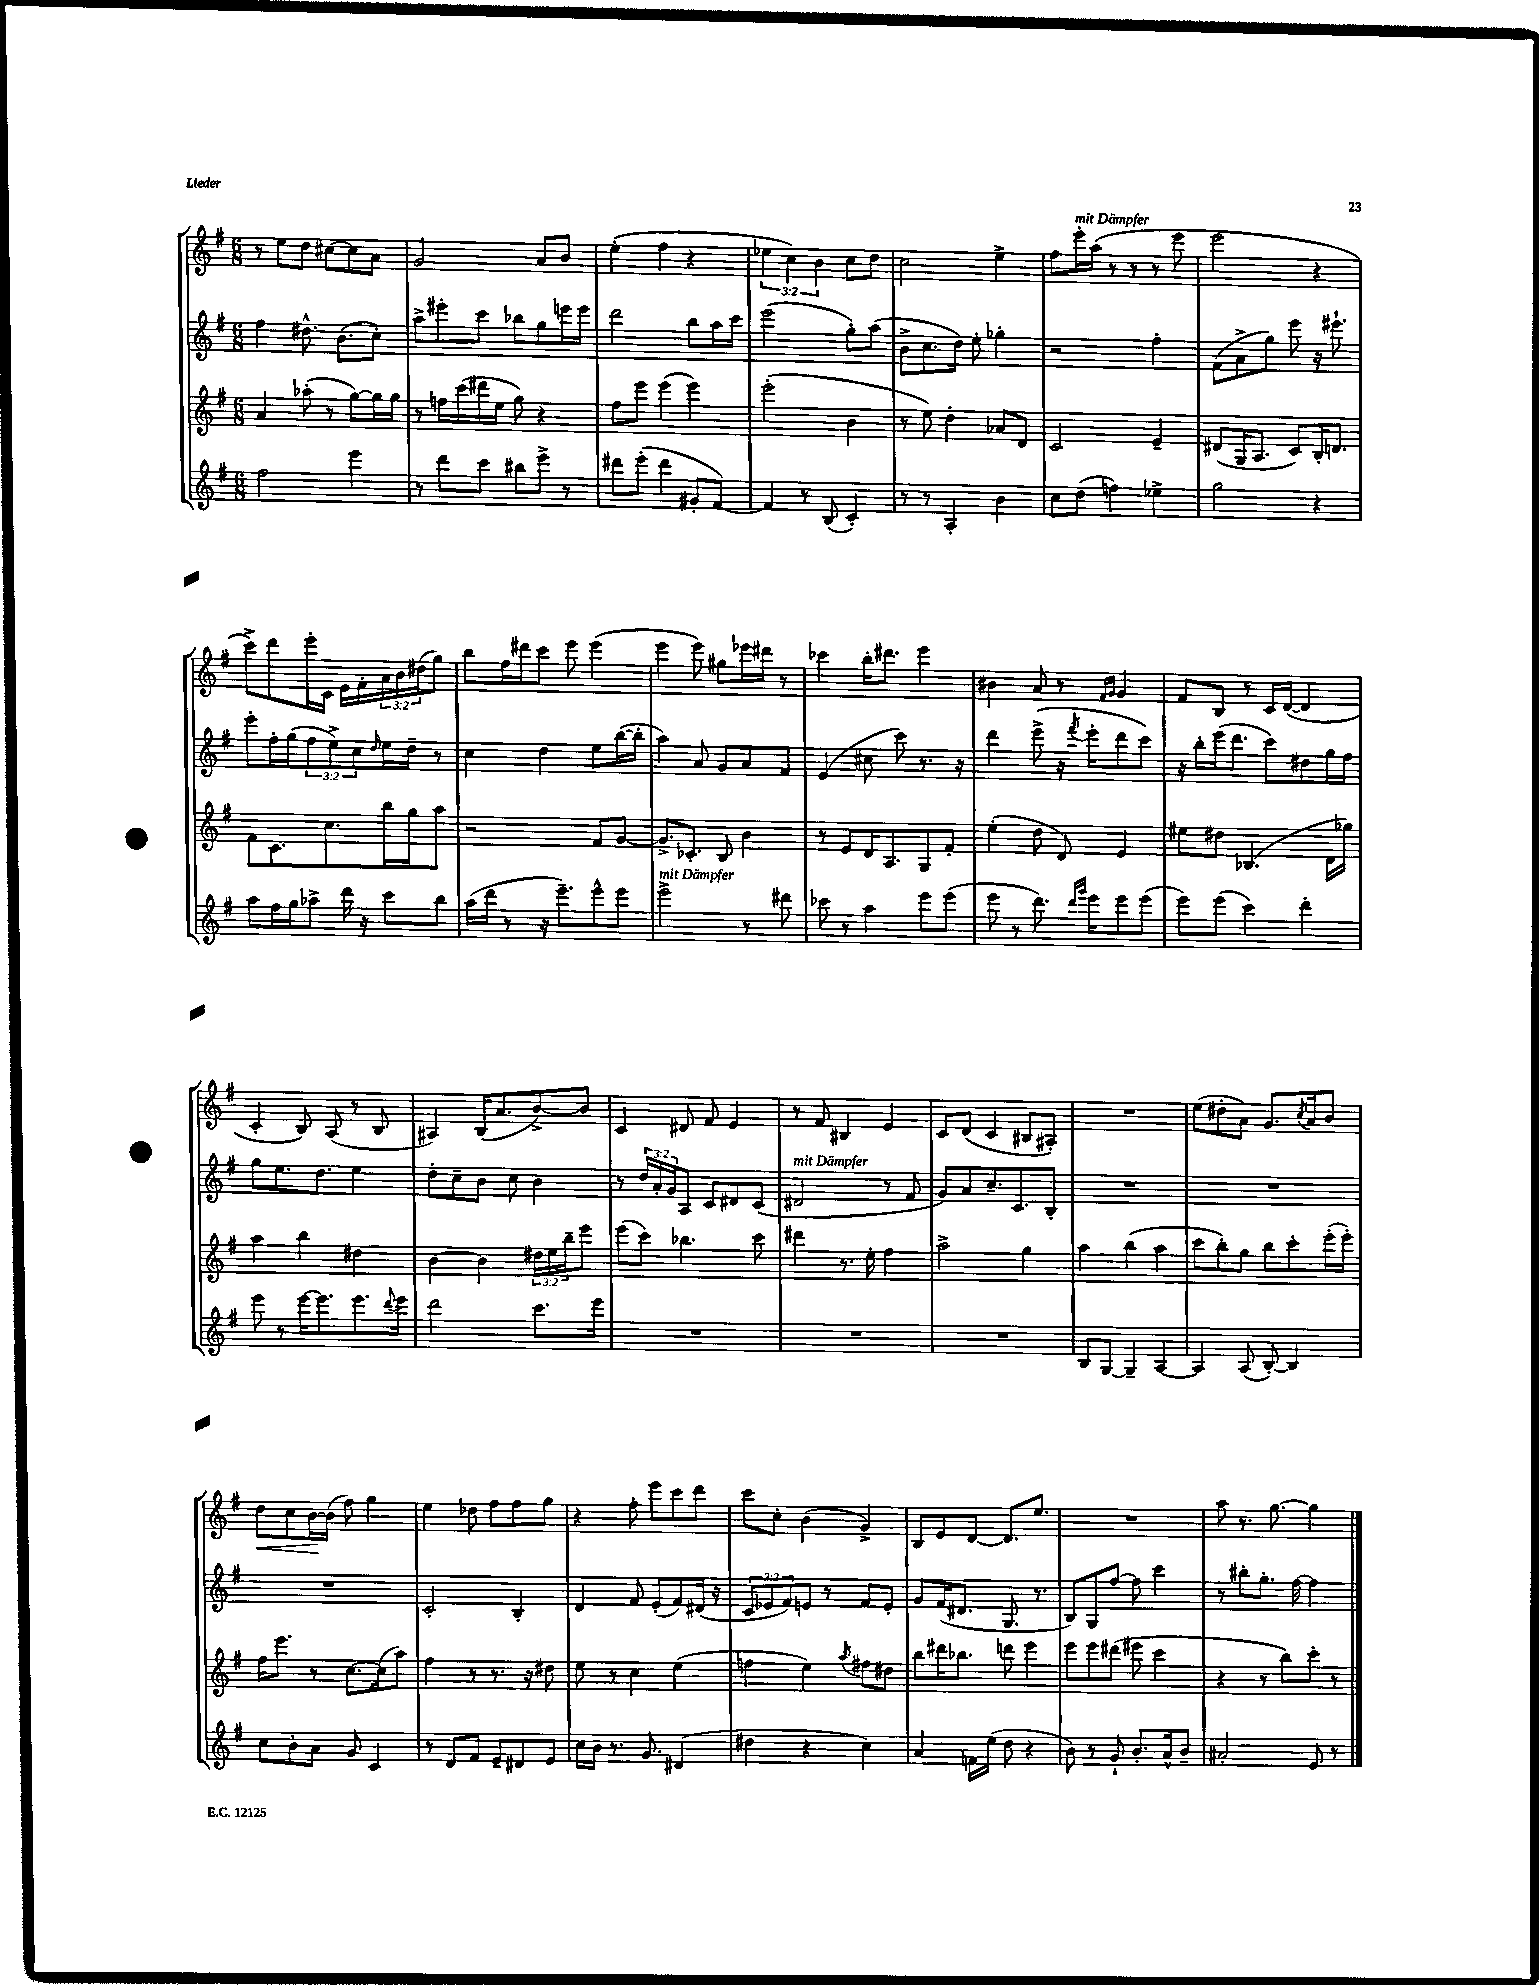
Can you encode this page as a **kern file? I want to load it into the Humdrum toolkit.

**kern	**kern	**kern	**kern
*staff4	*staff3	*staff2	*staff1
*clefG2	*clefG2	*clefG2	*clefG2
*k[f#]	*k[f#]	*k[f#]	*k[f#]
*M6/8	*M6/8	*M6/8	*M6/8
2ff#	4a	4ff#	8r
.	.	.	8ee
.	(8aa-'	8.dd#^^	8dd
.	8r	.	[8cc#
.	.	(8.b	.
4eee	[8gg)	.	8cc#]
.	16gg]	8cc')	8a
.	16gg	.	.
=	=	=	=
8r	8r	8aa^	2g
8ddd	16ff	8eee#'	.
.	(16ccc	.	.
8ccc	16ddd#	8ccc	.
.	16ee	.	.
8bb#	8gg)	8bb-	.
8eee^	4r	8gg	8a
8r	.	16eee	8b
.	.	16eee	.
=	=	=	=
8ddd#	8ff#	2ddd	(4ee'
(8eee'	8eee	.	.
4ddd#	(4eee	.	4ff#
8g#'	4eee)	8bb	4r
[8f#)	.	16aa	.
.	.	16ccc	.
=	=	=	=
4f#]	(2eee'	(2eee	6ee-
.	.	.	6cc)
8r	.	.	.
.	.	.	6b
(8B	.	.	.
4c')	4b	8gg')	8cc
.	.	(8aa	8dd
=	=	=	=
8r	8r	8b^	2cc
8r	8ee)	8.cc	.
4A'	4dd'	.	.
.	.	16dd)	.
.	.	8ee'	.
4b	8a-	4gg-'	4ee^
.	8d	.	.
=	=	=	=
8cc	2c	2r	8ff#
(8dd	.	.	16eee'
.	.	.	(16aa
4ff)	.	.	8r
.	.	.	8r
4ee-^	4e~	4ff#'	8r
.	.	.	8eee
=	=	=	=
2gg	(8d#	(8f#	2eee
.	16G	8a^	.
.	8.A	.	.
.	.	8gg)	.
.	8c)	8eee	.
4r	16B'	16r	4r
.	8.d	8.eee#`	.
=	=	=	=
8aa	8f#	8eee'	8ccc^)
16ff#	8.c	16ff#'	8ddd
16gg	.	(16gg	.
8aa-^	.	12ff#	16eee'
.	8.cc	.	16c
.	.	12ee^)	.
16ddd	.	.	16e
.	.	12cc	.
16r	.	.	16f#'
.	.	16qqdd	.
8ccc	16bb	16ee	24a
.	.	.	24b
.	16gg	16dd~	.
.	.	.	(24dd#
8bb	8aa	8r	8gg)
=	=	=	=
(16aa	2r	4cc	8bb
16ddd	.	.	.
8r	.	.	16ff#
.	.	.	16ddd#
16r	.	4dd	8ccc
8.eee~)	.	.	.
.	.	.	8eee
8eee^^	8f#	8ee	(4eee
8eee	[8g	([16bb	.
.	.	16bb']	.
=	=	=	=
2eee^	8.g^]	4aa)	4eee
.	8.c-'	.	.
.	.	8a	8eee)
.	8B	8g	8gg#
8r	4b	8a	16eee-
.	.	.	16ddd#
8ddd#	.	8f#	8r
=	=	=	=
8ccc-	8r	(4e	4ccc-
8r	8e	.	.
4aa	16d	8cc#	16bb'
.	8.A	.	8.ddd#
.	.	8ccc)	.
8eee	8G	8.r	4eee
(8eee	8f#'	.	.
.	.	16r	.
=	=	=	=
8eee	(4ee'	4ddd	4b#
8r	.	.	.
8.ddd)	8dd	(8eee^	8a
.	8d)	16r	8r
16qqddd	.	.	.
16qqggg	.	8qfff#	.
16eee	.	16eee'	.
.	.	.	16qqf#
.	.	.	16qqg
8eee	4e	8ddd	4g
(8eee	.	8ccc)	.
=	=	=	=
8eee)	8ee#	16r	8f#
.	.	16bb'	.
(8eee	8dd#	(16eee	8B
.	.	8.ddd	.
4ccc)	(4.B-	.	8r
.	.	8ccc)	16c
.	.	.	([16d
4ddd'	.	8dd#	4d]
.	16d	16gg	.
.	16gg-)	16ff#	.
=	=	=	=
8eee	4aa	8gg	4c'
8r	.	8.ee	.
[16eee	4bb	.	8B)
8.eee]	.	8.dd	.
.	.	.	(8A
8.eee	4dd#	4ee	8r
.	.	.	8B
8qqddd	.	.	.
16eee	.	.	.
=	=	=	=
2ddd	[4b	8dd'	4A#)
.	.	8cc~	.
.	4b]	8b	(16B
.	.	.	8.a
.	.	8cc	.
8.ccc	24dd#	4b	[8b^)
.	24ee	.	.
.	24bb~	.	.
.	8eee	.	8b]
16eee	.	.	.
=	=	=	=
2.r	(8eee	8r	4c
.	8ccc)	24dd	.
.	.	24a'	.
.	.	24g	.
.	4.bb-	8A	8d#
.	.	8c	8f#
.	.	8d#	4e
.	8ccc	(8c	.
=	=	=	=
2.r	4ddd#	2d#	8r
.	.	.	8f#
.	8.r	.	4B#
.	16ee'	.	.
.	4ff#	8r	4e
.	.	8f#	.
=	=	=	=
2.r	2aa^	8g)	8c
.	.	8a	(8d
.	.	8.cc~	4c
.	.	8.c	.
.	4gg	.	8B#
.	.	8B'	8A#')
=	=	=	=
8B	4aa	2.r	2.r
[8G	.	.	.
4G~]	(4bb	.	.
[4A	4aa	.	.
=	=	=	=
4A]	8ccc	2.r	(8ee
.	8bb')	.	8dd#'
(8A	8gg	.	8a)
[8B')	8bb	.	8.g
4B]	8ccc'	.	.
.	.	.	8qcc
.	.	.	16a
.	(16eee'	.	8b
.	16eee')	.	.
=	=	=	=
8cc	16ff#	2.r	8dd
.	8.eee	.	.
8b'	.	.	8cc
8a	8r	.	[16b
.	.	.	(16b]
8g	[8.cc	.	8ff#)
4c	.	.	4gg
.	(16cc]	.	.
.	8aa)	.	.
=	=	=	=
8r	4ff#	2c'	4ee
8d	.	.	.
8f#	8r	.	8dd-
8e~	8.r	.	8ff#
8d#	.	4B'	8ff#
.	16r	.	.
8e	8dd#	.	8gg
=	=	=	=
16cc	8ee	4d	4r
16b	.	.	.
8.r	8r	.	.
.	4cc	8f#	8ff#'
8.g	.	.	.
.	.	(8e'	8eee
(4d#	(4ee	8f#)	8ccc
.	.	(16d#	8ddd
.	.	16r	.
=	=	=	=
4dd#	4ff	12c	8ccc
.	.	12e-	.
.	.	.	8cc'
.	.	12f#)	.
4r	4ee)	8e	(4b
.	.	8r	.
.	8qaa	.	.
4cc)	8ff#	8f#	4g^)
.	8dd#	8e'	.
=	=	=	=
4a	8bb	8g	8B
.	16ddd#	(16f#	8e
.	8.bb-	8.d#	.
16f	.	.	[8d
(16ee	.	.	.
8dd	8ddd	8.G	8.d]
4r	4eee	.	.
.	.	8.r	8.ee
=	=	=	=
8b)	8eee	8B)	2.r
8r	8eee	8G	.
8g`	(8ddd#	[8ff#	.
8.b'	8eee#	8ff#]	.
.	4ccc	4ccc	.
16a^^	.	.	.
8b~	.	.	.
=	=	=	=
2a#'	4r	8r	8aa
.	.	8bb#'	8.r
.	8r	8.gg'	.
.	.	.	[8.gg
.	8bb)	.	.
.	.	[16ff#	.
8e	8ccc'	4ff#]	4gg]
8r	8r	.	.
==	==	==	==
*-	*-	*-	*-
